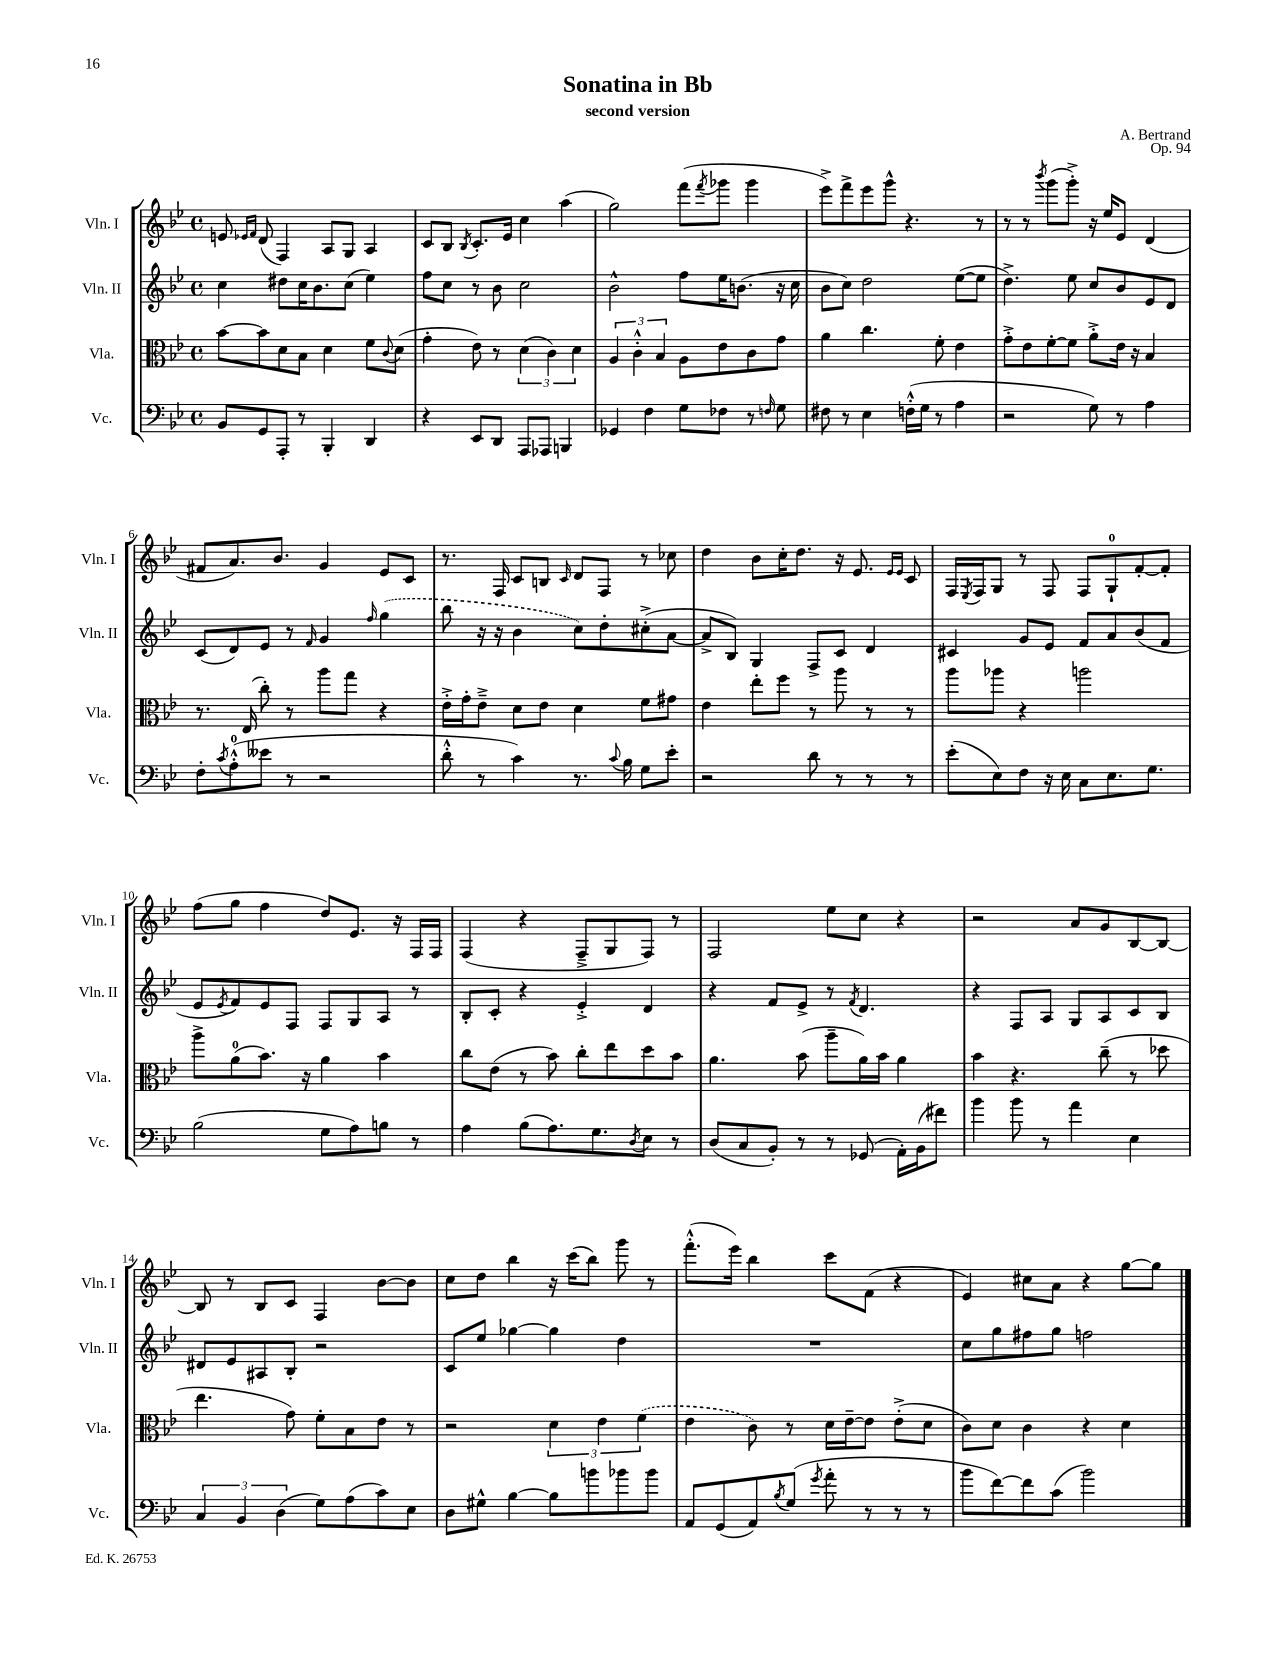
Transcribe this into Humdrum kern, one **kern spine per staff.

**kern	**kern	**kern	**kern
*part4	*part3	*part2	*part1
*staff4	*staff3	*staff2	*staff1
*I"Vc.	*I"Vla.	*I"Vln. II	*I"Vln. I
*I'Vc.	*I'Vla.	*I'Vln. II	*I'Vln. I
*clefF4	*clefC3	*clefG2	*clefG2
*k[b-e-]	*k[b-e-]	*k[b-e-]	*k[b-e-]
*M4/4	*M4/4	*M4/4	*M4/4
*met(c)	*met(c)	*met(c)	*met(c)
=1	=1	=1	=1
8BB-/L	[8b-\L	4cc\	8en/
.	.	.	16qqe-X/LL
.	.	.	16qqf/JJ
8GG/	8b-\]	.	(8d/
8AAA'/J	8d\	8dd#X\L	4F/)
8r	8B-\J	16cc\K	.
.	.	8.b-\	.
4BBB-'/	4d\	.	8A/L
.	.	(8cc\J	8G/J
4DD/	8f\L	4ee-\)	4A/
.	8qqc/	.	.
.	(8d\J	.	.
=2	=2	=2	=2
4r	4g'\	8ff\L	8c/L
.	.	8cc\J	8B-/J
.	.	.	8qB-/
8EE-/L	8e-\)	8r	8.c'/L
8DD/J	8r	8b-\	.
.	.	.	16e-/Jk
8AAA/L	(6d\	2cc\	4cc\
8AAA-X/J	.	.	.
.	6c\)	.	.
4BBBn/	.	.	(4aa\
.	6d\	.	.
=3	=3	=3	=3
4GG-X/	6A/	2b-^^\	2gg\)
.	6c'^^\	.	.
4F\	.	.	.
.	6B-/	.	.
8G\L	8A\L	8ff\L	(8fff\L
.	.	.	8qfff/
8F-X\J	8e-\	16ee-\K	8ggg-X\J
.	.	(8.bn\J	.
8r	8c\	.	4ggg-\
16qqFn/	.	.	.
8G\	8g\J	16r	.
.	.	16cc\	.
=4	=4	=4	=4
8F#X\	4a\	8b-\L	8eee-^\L)
8r	.	8cc\J)	8fff^\
4E-\	4.cc\	2dd\	8eee-\
.	.	.	8ggg^^\J
(16Fn'^^\LL	.	.	4.r
16G\JJ	.	.	.
8r	8f'\	.	.
4A\	4e-\	([8ee-\L	.
.	.	8ee-\J]	8r
=5	=5	=5	=5
2r	8g'^\L	4.dd^\)	8r
.	8e-\	.	8r
.	.	.	8qbbb-/
.	[8f'\	.	(8ggg\L
.	8f\J]	8ee-\	8ggg'^\J)
8G\)	8a'^\L	8cc/L	16r
.	.	.	16ee-/KL
8r	16e-\Jk	8b-/	8e-/J
.	16r	.	.
4A\	4B-/	8e-/	(4d/
.	.	8d/J	.
!!LO:LB:g=z
=6	=6	=6	=6
8F'\L	8.r	(8c/L	8f#X/L
8qc/	.	.	.
(8A'^^\	.	8d/)	8.a/)
.	(16E-/	.	.
8e--X\J	8cc'\)	8e-/J	.
.	.	.	8.b-/J
8r	8r	8r	.
.	.	16qqf/	.
2r	8aa\L	4g/	4g/
.	8gg\J	.	.
.	.	16qqff/	.
.	4r	(4gg\	8e-/L
.	.	.	8c/J
=7	=7	=7	=7
8d'^^\	16e-'^\LL	8bb-\	8.r
.	16g'\J	.	.
8r	8e-~^\J	16r	.
.	.	16r	16F/
4c\)	8d\L	4b-\	8c/L
.	8e-\J	.	8Bn/J
.	.	.	16qqc/
8.r	4d\	8cc\L)	8d/L
.	.	8dd'\	8F/J
8qqc/	.	.	.
16B-\	.	.	.
8G\L	8f\L	(8cc#X'^\	8r
8e-'\J	8g#X\J	[8a\J	8cc-X\
=8	=8	=8	=8
2r	4e-\	8a^/L]	4dd\
.	.	8B-/J)	.
.	8ee-'\L	4G/	8b-\L
.	8ff\J	.	16cc'\K
.	.	.	8.dd\J
8d\	8r	8F^/L	.
8r	8aa\	8c/J	16r
.	.	.	8.e-/
8r	8r	4d/	.
.	.	.	16qqe-/LL
.	.	.	16qqe-/JJ
8r	8r	.	8c/
=9	=9	=9	=9
(8e-'\L	8aa\L	4c#X/	16F/LL
.	.	.	8qE-/
.	.	.	16F/J
8E-\)	8aa-X\J	.	8G/J
8F\J	4r	8g/L	8r
16r	.	8e-/J	8F/
16E-\	.	.	.
8C\L	2aan\	8f/L	8F/L
8.E-\	.	8a/	8G`/
.	.	(8b-/	[8f'/
8.G\J	.	.	.
.	.	8f/J	8f'/J]
!!LO:LB:g=z
=10	=10	=10	=10
(2B-\	8aa^\L	8e-/L	(8ff\L
.	.	8qe-/	.
.	(8a\	8f/)	8gg\J
.	8.b-\J)	8e-/	4ff\
.	.	8F/J	.
.	16r	.	.
8G\L	4a\	8F/L	8dd/L)
8A\)	.	8G/	8.e-/J
8Bn\J	4b-\	8A/J	.
.	.	.	16r
8r	.	8r	16F/LL
.	.	.	16F/JJ
=11	=11	=11	=11
4A\	8cc\L	8B-'/L	(4F/
.	(8e-\J	8c'/J	.
(8B-\L	8r	4r	4r
8.A\)	8b-\)	.	.
.	8cc'\L	4e-'^/	8F~^/L
8.G\	.	.	.
.	8ee-\	.	8G/
8qD/	.	.	.
8E-\J	8dd\	4d/	8F/J)
8r	8b-\J	.	8r
=12	=12	=12	=12
(8D/L	4.a\	4r	2F/
8C/	.	.	.
8BB-'/J)	.	8f/L	.
8r	(8b-\	8e-^/J	.
8r	8aa~\L	8r	8ee-\L
.	.	8qf/	.
(8GG-X/	16a\L)	4.d/	8cc\J
.	16b-\JJ	.	.
16AA'\LL)	4a\	.	4r
(16BB-\J	.	.	.
8f#X\J)	.	.	.
=13	=13	=13	=13
4b-\	4b-\	4r	2r
8b-\	4.r	8F/L	.
8r	.	8A/J	.
4a\	.	8G/L	8a/L
.	(8cc~\	8A/	8g/
4E-\	8r	8c/	[8B-/
.	8dd-X\	8B-/J	8B-/J_
!!LO:LB:g=z
=14	=14	=14	=14
6C/	4.ee-\	8d#X/L	8B-/]
.	.	8e-/	8r
6BB-/	.	.	.
.	.	8A#X/	8B-/L
(6D\	.	.	.
.	8g\)	8B-'/J	8c/J
8G\L)	8f'\L	2r	4F/
(8A\	8B-\	.	.
8c\)	8e-\J	.	[8b-\L
8E-\J	8r	.	8b-\J]
=15	=15	=15	=15
8D\L	2r	8c/L	8cc\L
8G#X^^\J	.	8ee-/J	8dd\J
[4B-\	.	[4gg-X\	4bb-\
8B-\L]	6d\	4gg-\]	16r
.	.	.	(16ccc\KL
8bn\	.	.	8bb-\J)
.	6e-\	.	.
8b-X\	.	4dd\	8ggg\
.	(6f\	.	.
8b-\J	.	.	8r
=16	=16	=16	=16
8AA/L	4e-\	1r	(8.fff'^^\L
(8GG/	.	.	.
.	.	.	16eee-\Jk)
8AA/)	8c\)	.	4bb-\
8qB-/	.	.	.
(8G/J	8r	.	.
8qg/	.	.	.
8a'\	16d\LL	.	8ccc\L
.	[16e-~\J	.	.
8r	8e-\J]	.	(8f\J
8r	(8e-'^\L	.	4r
8r	8d\J	.	.
=17	=17	=17	=17
8b-\L	8c\L)	8cc\L	4e-/)
[8f\)	8d\J	8gg\	.
8f\]	4c\	8ff#X\	8cc#X\L
(8c\J	.	8gg\J	8a\J
2b-\)	4r	2ffn\	4r
.	4d\	.	[8gg\L
.	.	.	8gg\J]
==	==	==	==
*-	*-	*-	*-
